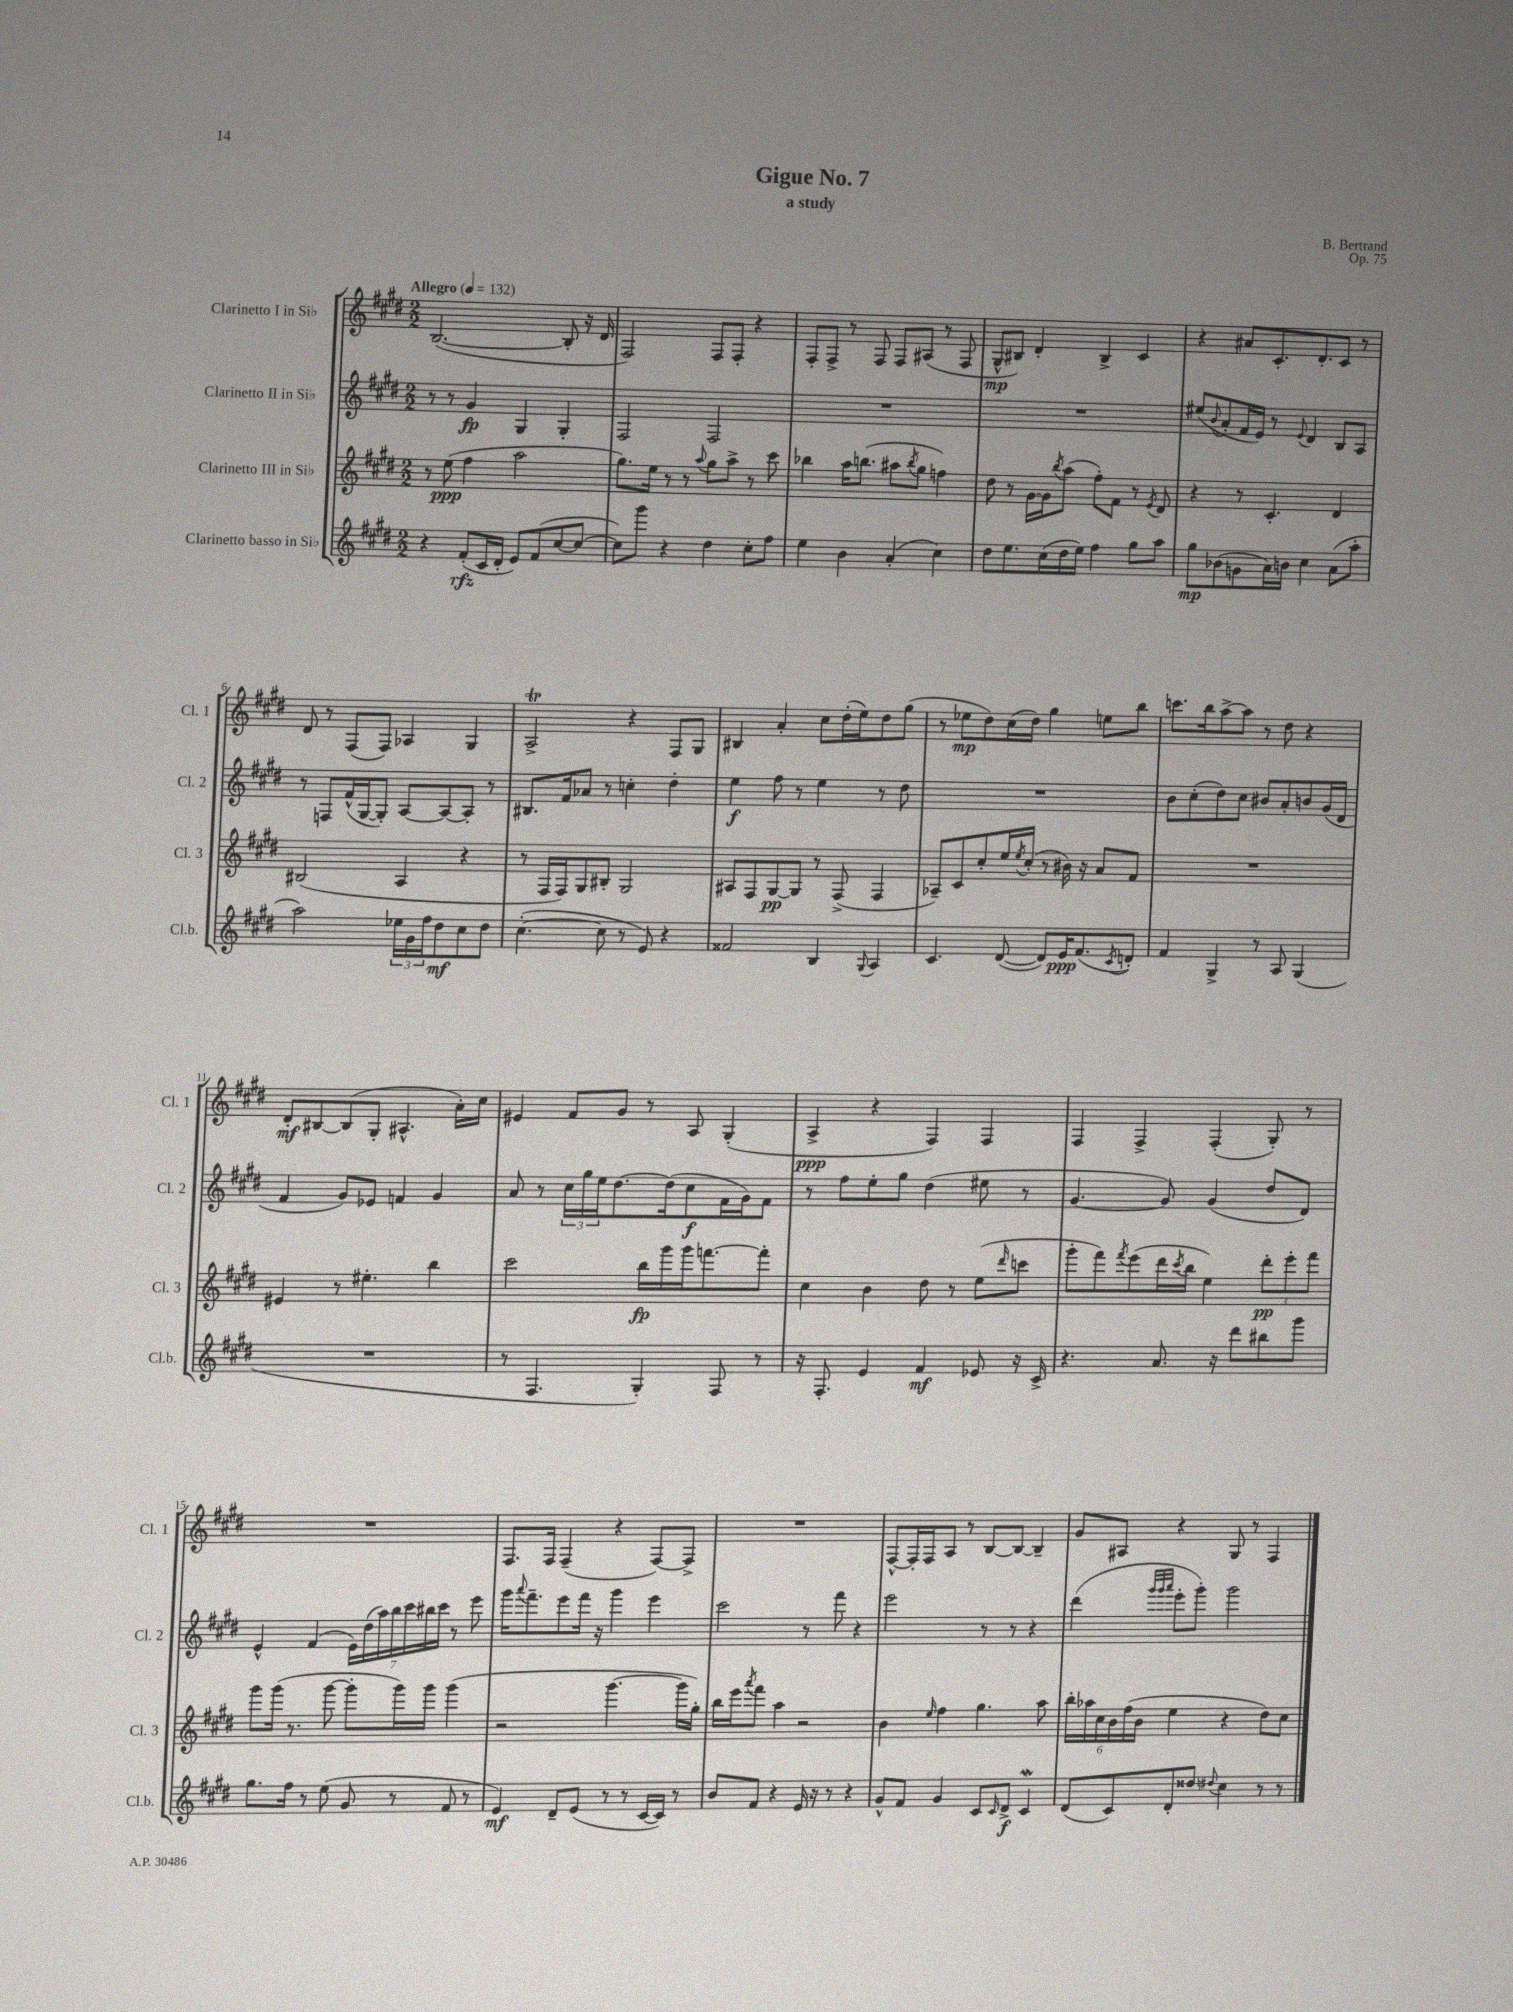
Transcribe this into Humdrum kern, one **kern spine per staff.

**kern	**dynam	**kern	**dynam	**kern	**dynam	**kern	**dynam
*part4	*part4	*part3	*part3	*part2	*part2	*part1	*part1
*staff4	*staff4	*staff3	*staff3	*staff2	*staff2	*staff1	*staff1
*I"Clarinetto basso in Si♭	*	*I"Clarinetto III in Si♭	*	*I"Clarinetto II in Si♭	*	*I"Clarinetto I in Si♭	*
*I'Cl.b.	*	*I'Cl. 3	*	*I'Cl. 2	*	*I'Cl. 1	*
*clefG2	*	*clefG2	*	*clefG2	*	*clefG2	*
*k[f#c#g#d#]	*	*k[f#c#g#d#]	*	*k[f#c#g#d#]	*	*k[f#c#g#d#]	*
*M2/2	*	*M2/2	*	*M2/2	*	*M2/2	*
*MM132	*	*MM132	*	*MM132	*	*MM132	*
=1	=1	=1	=1	=1	=1	=1	=1
!	!	!	!	!	!	!LO:TX:a:B:t=Allegro	!
4r	.	8r	.	8r	.	([2.B/	.
.	.	(8ee\	ppp	8r	.	.	.
(8f#'/L	rfz	4ff#\	.	4g#/	fp	.	.
16c#/L	.	.	.	.	.	.	.
16d#'/JJ	.	.	.	.	.	.	.
8e/L)	.	2aa\	.	4G#/	.	.	.
(8f#/	.	.	.	.	.	.	.
[8cc#/	.	.	.	4G#'/	.	8B'/]	.
8cc#/J_	.	.	.	.	.	16r	.
.	.	.	.	.	.	16d#/	.
=2	=2	=2	=2	=2	=2	=2	=2
8cc#\L])	.	8.gg#\L)	.	2F#/	.	2F#/)	.
8ggg#\J	.	.	.	.	.	.	.
.	.	16ee\Jk	.	.	.	.	.
4r	.	8r	.	.	.	.	.
.	.	8r	.	.	.	.	.
.	.	8qqaa/	.	.	.	.	.
4dd#\	.	8gg#\L	.	2F#/	.	8F#/L	.
.	.	8aa^\J	.	.	.	8F#'/J	.
8cc#'\L	.	8r	.	.	.	4r	.
8ff#\J	.	8ccc#\	.	.	.	.	.
=3	=3	=3	=3	=3	=3	=3	=3
4ee\	.	4bb-X\	.	1r	.	8F#'/L	.
.	.	.	.	.	.	8F#^/J	.
4b\	.	16aa\KL	.	.	.	8r	.
.	.	(8.bbn\J	.	.	.	.	.
.	.	.	.	.	.	8F#/	.
(4a'/	.	8aa#X\L	.	.	.	8F#/L	.
.	.	8qbb/	.	.	.	.	.
.	.	8gg#\J	.	.	.	(8A#X/J	.
4cc#\)	.	4ffn\)	.	.	.	8r	.
.	.	.	.	.	.	8F#/	.
=4	=4	=4	=4	=4	=4	=4	=4
8dd#\L	.	8dd#\	.	1r	.	8G#^^/L	mp
8.ee\	.	8r	.	.	.	8B#X/J)	.
.	.	[16g#\LL	.	.	.	4d#'/	.
(16cc#\L	.	16g#\J]	.	.	.	.	.
.	.	8qbb/	.	.	.	.	.
16dd#\	.	(8aa\J	.	.	.	.	.
16ee\JJ)	.	.	.	.	.	.	.
4ff#\	.	8ff#'\L)	.	.	.	4B#^/	.
.	.	8f#\J	.	.	.	.	.
8gg#\L	.	8r	.	.	.	4c#/	.
.	.	8qe/	.	.	.	.	.
8aa\J	.	8d#/	.	.	.	.	.
=5	=5	=5	=5	=5	=5	=5	=5
8gg#\L	mp	4r	.	(8ee#X/L	.	4r	.
.	.	.	.	8qqb/	.	.	.
(8b-X\	.	.	.	8a'/	.	.	.
8gn\	.	8r	.	16f#/L	.	8a#X/L	.
.	.	.	.	16e/JJ)	.	.	.
16a\L)	.	4.c#'/	.	8r	.	8.c#'/	.
16bn\JJ	.	.	.	.	.	.	.
.	.	.	.	8qqe/	.	.	.
4cc#\	.	.	.	4d#/	.	.	.
.	.	.	.	.	.	8.d#'/	.
(8a\L	.	4d#/	.	8B/L	.	8c#/J	.
8aa'\J	.	.	.	8A/J	.	8r	.
!!LO:LB:g=z
=6	=6	=6	=6	=6	=6	=6	=6
2aa\)	.	(2B#X/	.	8r	.	8d#/	.
.	.	.	.	8Fn/L	.	8r	.
.	.	.	.	(16f#^^/L	.	(8F#/L	.
.	.	.	.	[16G#/J	.	.	.
.	.	.	.	8G#'/J])	.	8F#/J)	.
24ee-X\LL	.	4A/	.	[8A/L	.	4A-X/	.
24g#\	.	.	.	.	.	.	.
24ff#\J	.	.	.	.	.	.	.
8dd#\	mf	.	.	8A/_	.	.	.
8cc#\	.	4r	.	8A'/J]	.	4G#/	.
8dd#\J	.	.	.	8r	.	.	.
=7	=7	=7	=7	=7	=7	=7	=7
([4.cc#'\	.	8r	.	8.B#X/L	.	2AT^/	.
.	.	16F#/LL	.	.	.	.	.
.	.	16F#/J)	.	16f#/k	.	.	.
.	.	8G#/	.	8a-X/J	.	.	.
8cc#\]	.	8B#X'/J	.	8r	.	.	.
8r	.	2G#/	.	4ccn'\	.	4r	.
8e/)	.	.	.	.	.	.	.
4r	.	.	.	4dd#'\	.	8F#/L	.
.	.	.	.	.	.	8G#/J	.
=8	=8	=8	=8	=8	=8	=8	=8
2f##X/	.	8A#X/L	.	4ee\	f	4B#X/	.
.	.	8F#/	.	.	.	.	.
.	.	[8G#/	pp	8ff#\	.	4a'/	.
.	.	8G#/J]	.	8r	.	.	.
4B/	.	8r	.	4ee\	.	8cc#\L	.
.	.	(8F#^/	.	.	.	(16dd#'\L	.
.	.	.	.	.	.	16ee\J)	.
8qqG#/	.	.	.	.	.	.	.
4A/	.	4F#/	.	8r	.	8dd#\	.
.	.	.	.	8dd#\	.	(8gg#\J	.
=9	=9	=9	=9	=9	=9	=9	=9
4.c#/	.	8A-X~/L)	.	1r	.	8r	.
.	.	8c#/	.	.	.	8ee-X\L	mp
.	.	8cc#'/	.	.	.	8dd#\)	.
([8d#/	.	16ee/L	.	.	.	(16cc#\L	.
.	.	8qee/	.	.	.	.	.
.	.	(16cc#'/JJ	.	.	.	16dd#\JJ)	.
8d#/L])	.	8r	.	.	.	4gg#\	.
16e/K	ppp	16b#X\)	.	.	.	.	.
(8.f#/	.	16r	.	.	.	.	.
.	.	8a/L	.	.	.	8een\L	.
8qc#/	.	.	.	.	.	.	.
8dn'/J)	.	8f#/J	.	.	.	8bb\J	.
=10	=10	=10	=10	=10	=10	=10	=10
4f#/	.	1r	.	8b\L	.	8.cccn\L	.
.	.	.	.	(8cc#'\	.	.	.
.	.	.	.	.	.	16bb\k	.
4G#^/	.	.	.	8dd#\)	.	[8aa^\	.
.	.	.	.	8cc#\J	.	8aa\J]	.
8r	.	.	.	8b#X/L	.	8r	.
8A/	.	.	.	8a'/	.	8dd#\	.
(4G#/	.	.	.	8bn/	.	4r	.
.	.	.	.	(16g#/L	.	.	.
.	.	.	.	16d#/JJ	.	.	.
!!LO:LB:g=z
=11	=11	=11	=11	=11	=11	=11	=11
1r	.	4e#X/	.	4f#/	.	8d#'/L	mf
.	.	.	.	.	.	[8B#X/	.
.	.	8r	.	8g#/L)	.	(8B#/]	.
.	.	4.ee#X'\	.	8e-X/J	.	8G#'/J	.
.	.	.	.	4fn/	.	4.A#X^^/	.
.	.	4bb\	.	4g#/	.	.	.
.	.	.	.	.	.	16a'\LL)	.
.	.	.	.	.	.	16cc#\JJ	.
=12	=12	=12	=12	=12	=12	=12	=12
8r	.	2ccc#\	.	8a/	.	4e#X/	.
4.F#/	.	.	.	8r	.	.	.
.	.	.	.	24cc#\LL	.	8f#/L	.
.	.	.	.	24gg#\	.	.	.
.	.	.	.	24ee\J	.	.	.
.	.	.	.	[8.dd#\	.	8g#/J	.
4G#'/)	.	16bb\LL	fp	.	.	8r	.
.	.	16ggg#\	.	(16dd#\k]	.	.	.
.	.	16ggg#\J	.	8cc#\	f	8A/	.
.	.	[8.fffn\	.	.	.	.	.
8F#/	.	.	.	16f#\L	.	(4G#'/	.
.	.	.	.	16g#\J)	.	.	.
8r	.	8fff'\J]	.	8f#\J	.	.	.
=13	=13	=13	=13	=13	=13	=13	=13
16r	.	4cc#\	.	8r	.	4A^/	ppp
8.F#'/	.	.	.	.	.	.	.
.	.	.	.	8ff#\L	.	.	.
4e/	.	4b\	.	8ee'\	.	4r	.
.	.	.	.	8gg#\J	.	.	.
4f#/	mf	8dd#\	.	(4dd#\	.	4F#/)	.
.	.	8r	.	.	.	.	.
8e-X/	.	(8ee\L	.	8ee#X\	.	4F#/	.
.	.	16qqddd#/	.	.	.	.	.
16r	.	8cccn\J	.	8r	.	.	.
16c#^/	.	.	.	.	.	.	.
=14	=14	=14	=14	=14	=14	=14	=14
4.r	.	8ggg#'\L	.	[4.g#/	.	4F#/	.
.	.	8fff#\)	.	.	.	.	.
.	.	8qfff#/	.	.	.	.	.
.	.	(8eee\	.	.	.	4F#^/	.
8.a/	.	16ddd#\L	.	8g#/])	.	.	.
.	.	8qccc#/	.	.	.	.	.
.	.	16bb\JJ	.	.	.	.	.
.	.	4ee\)	.	(4g#/	.	(4F#'/	.
16r	.	.	.	.	.	.	.
8ddd#\L	.	.	.	.	.	.	.
8bb#X\	.	12ddd#'\L	pp	8dd#/L	.	8G#'/)	.
.	.	12eee'\	.	.	.	.	.
8ggg#\J	.	.	.	8d#/J)	.	8r	.
.	.	12fff#\J	.	.	.	.	.
!!LO:LB:g=z
=15	=15	=15	=15	=15	=15	=15	=15
8.gg#\L	.	8ggg#\L	.	4e^^/	.	1r	.
.	.	(16ggg#\Jk	.	.	.	.	.
16ff#\Jk	.	8.r	.	.	.	.	.
8r	.	.	.	(4f#/	.	.	.
(8ee\	.	[8ggg#\	.	.	.	.	.
8g#/	.	8ggg#'\L]	.	28e\LL)	.	.	.
.	.	.	.	(28dd#\	.	.	.
.	.	.	.	28aa\)	.	.	.
.	.	.	.	28bb\	.	.	.
8r	.	16ggg#\L)	.	.	.	.	.
.	.	.	.	28ccc#\	.	.	.
.	.	.	.	28bb#X\	.	.	.
.	.	16ggg#\JJ	.	.	.	.	.
.	.	.	.	28ccc#\JJ	.	.	.
8f#/	.	(4ggg#\	.	8r	.	.	.
8r	.	.	.	8eee\	.	.	.
=16	=16	=16	=16	=16	=16	=16	=16
4e/)	mf	2r	.	16ggg#\KL	.	8.F#/L	.
.	.	.	.	8qqaaa/	.	.	.
.	.	.	.	8.fff#~\	.	.	.
.	.	.	.	.	.	16F#/Jk	.
8d#~/L	.	.	.	8eee\	.	(4F#~/	.
(8e/J	.	.	.	16fff#\Jk	.	.	.
.	.	.	.	16r	.	.	.
8r	.	[4.ggg#\	.	4ggg#\	.	4r	.
8r	.	.	.	.	.	.	.
[16c#/LL	.	.	.	4eee\	.	[8F#/L)	.
16c#/JJ])	.	.	.	.	.	.	.
8r	.	16ggg#\LL]	.	.	.	8F#^/J]	.
.	.	16gg#'\JJ)	.	.	.	.	.
=17	=17	=17	=17	=17	=17	=17	=17
8b/L	.	16bb\LL	.	2ccc#\	.	1r	.
.	.	16eee\J	.	.	.	.	.
.	.	8qaaa/	.	.	.	.	.
8f#/J	.	8fff#\J	.	.	.	.	.
4r	.	4aa\	.	.	.	.	.
16e/	.	2r	.	8r	.	.	.
16r	.	.	.	.	.	.	.
8r	.	.	.	8fff#\	.	.	.
4r	.	.	.	4r	.	.	.
=18	=18	=18	=18	=18	=18	=18	=18
8g#^^/L	.	4b\	.	2eee\	.	[8F#^^/L	.
8f#/J	.	.	.	.	.	16F#'/L]	.
.	.	.	.	.	.	16F#/J	.
.	.	16qqee/	.	.	.	.	.
4g#/	.	4ff#\	.	.	.	8A/J	.
.	.	.	.	.	.	8r	.
8c#/L	.	4.gg#\	.	8r	.	[8B/L	.
16qqc#/	.	.	.	.	.	.	.
8d#^/J	f	.	.	8r	.	8B/J_	.
4c#W/	.	.	.	4r	.	4B~/]	.
.	.	8aa\	.	.	.	.	.
=19	=19	=19	=19	=19	=19	=19	=19
(8d#/L	.	24bb'\LL	.	(4ddd#\	.	8g#/L	.
.	.	24aa-X\	.	.	.	.	.
.	.	24cc#\	.	.	.	.	.
8c#/)	.	24b\	.	.	.	8A#X/J	.
.	.	(24ff#\	.	.	.	.	.
.	.	24b\JJ	.	.	.	.	.
.	.	.	.	32qqggg#/LLL	.	.	.
.	.	.	.	32qqggg#/	.	.	.
.	.	.	.	32qqaaa/JJJ	.	.	.
8d#'/	.	4ee\	.	8eee'\L	.	4r	.
8dd##X/J	.	.	.	8ggg#'\J)	.	.	.
8qqdd#X/	.	.	.	.	.	.	.
4cc#\	.	4r	.	2ggg#\	.	8G#/	.
.	.	.	.	.	.	8r	.
8r	.	8dd#\L)	.	.	.	4F#/	.
8r	.	8cc#\J	.	.	.	.	.
==	==	==	==	==	==	==	==
*-	*-	*-	*-	*-	*-	*-	*-
